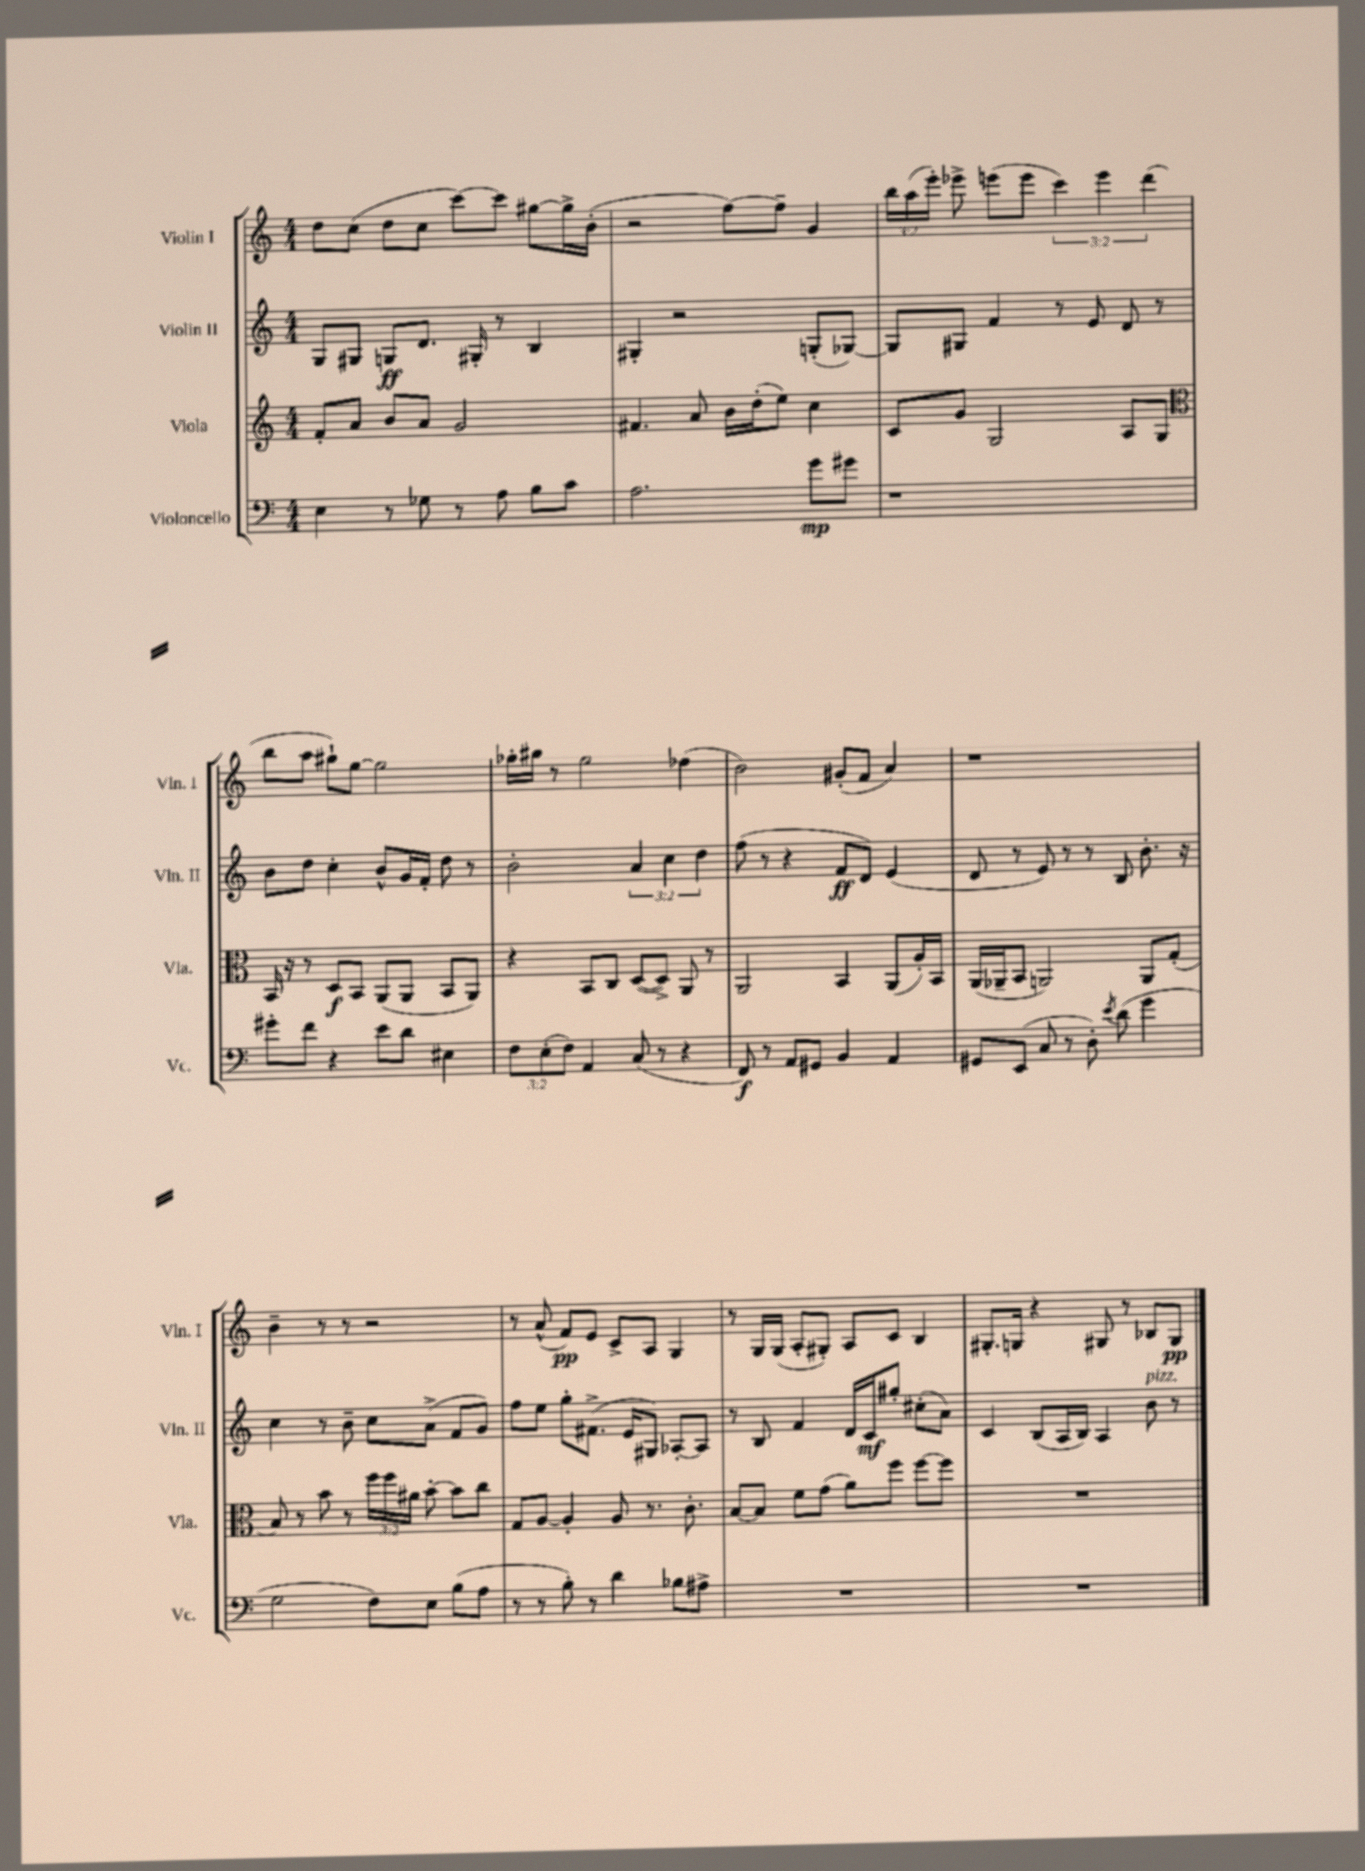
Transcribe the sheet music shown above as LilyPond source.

<<
\new StaffGroup <<
\new Staff = "s0" \with { instrumentName = "Violin I" shortInstrumentName = "Vln. I" } {
    \clef treble \key c \major \numericTimeSignature \time 4/4 \override Staff.TupletNumber.text = #tuplet-number::calc-fraction-text
    \autoBeamOff d''8[ c''8]( d''8[ c''8] c'''8[~) c'''8] gis''8[~ gis''16-> b'16]-.( |
    r2 f''8[~) f''8]-- g'4 |
    \tuplet 3/2 { b''16[ a''16( e'''16]-.) } ees'''8-> e'''8[( e'''8] \tuplet 3/2 { c'''4) e'''4 d'''4( } |
    b''8[ a''8] gis''8[-!) e''8]~ e''2 |
    fes''16[-. gis''16] r8 e''2 des''4( |
    b'2) gis'8[-.( f'8] a'4) |
    r1 |
    b'4-- r8 r8 r2 |
    r8 a'8-^( f'8[\pp) e'8] c'8[-> a8] g4 |
    r8 g16[ g16]( a8[-. gis8]-.) a8[ c'8] b4 |
    gis8.[-. g16] r4 gis8 r8 bes8[ gis8]\pp \bar "|." |
}
\new Staff = "s1" \with { instrumentName = "Violin II" shortInstrumentName = "Vln. II" } {
    \clef treble \key c \major \numericTimeSignature \time 4/4 \override Staff.TupletNumber.text = #tuplet-number::calc-fraction-text
    \autoBeamOff g8[ gis8] g8[\ff d'8.] gis16-. r8 b4 |
    gis4-. r2 g8[-.( ges8]~) |
    ges8[ gis8] f'4 r8 e'8 d'8 r8 |
    b'8[ d''8] c''4-. b'8[-^ g'16 f'16]-. d''8 r8 |
    b'2-. \tuplet 3/2 { a'4 c''4 d''4 } |
    f''8( r8 r4 f'8[\ff d'8]) e'4( |
    d'8 r8 e'8) r8 r8 b8 b'8.-. r16 |
    c''4 r8 b'8-- c''8[ a'8]->( f'8[ g'8]) |
    f''8[ e''8] g''8[-. fis'8.]->( e'16[ gis8]) aes8[~-. aes8] |
    r8 b8 f'4 d'16[ c'16\mf gis''8]-. cis''8[-.( a'8]) |
    c'4 b8[( a16 b16]) a4 b'8^\markup { \italic "pizz." } r8 \bar "|." |
}
\new Staff = "s2" \with { instrumentName = "Viola" shortInstrumentName = "Vla." } {
    \clef treble \key c \major \numericTimeSignature \time 4/4 \override Staff.TupletNumber.text = #tuplet-number::calc-fraction-text
    \autoBeamOff f'8[-. a'8] b'8[ a'8] g'2 |
    fis'4. a'8 b'16[ d''16-.( e''8]) c''4 |
    c'8[ g'8] g2 a8[ g8] |
    \clef alto b,16 r16 r8 d8[\f b,8] a,8[( a,8] b,8[ a,8]) |
    r4 b,8[ c8] d8[~( d8]->) a,8 r8 |
    a,2 b,4 a,8[( a16-.) b,16] |
    a,16[( aes,16-- b,8] a,2) a,8[ g8]-.( |
    b8) r8 b'8 r8 \tuplet 3/2 { f''16[ f''16 ais'16] } b'8~-. b'8[ c''8] |
    g8[ a8]~ a4-. a8 r8. c'8.-. |
    b8[~ b8] f'8[ g'8]( a'8[) f''8] f''8[~ f''8] |
    R1 \bar "|." |
}
\new Staff = "s3" \with { instrumentName = "Violoncello" shortInstrumentName = "Vc." } {
    \clef bass \key c \major \numericTimeSignature \time 4/4 \override Staff.TupletNumber.text = #tuplet-number::calc-fraction-text
    \autoBeamOff e4 r8 ges8 r8 a8 b8[ c'8] |
    a2. g'8[\mp gis'8] |
    r1 |
    gis'8[-. f'8] r4 e'8[ d'8] eis4 |
    \tuplet 3/2 { f8[ e8-.( f8]) } a,4 c8( r8 r4 |
    f,8\f) r8 a,8[ gis,8] b,4 a,4 |
    gis,8[ e,8]( c8 r8 d8-.) \acciaccatura { e'8 } d'8( g'4 |
    g2 f8[) e8] b8[( a8] |
    r8 r8 b8-.) r8 d'4 bes8[ ais8]-> |
    R1 |
    R1 \bar "|." |
}
>>
>>
\layout { \context { \Score \remove "Bar_number_engraver" } }
